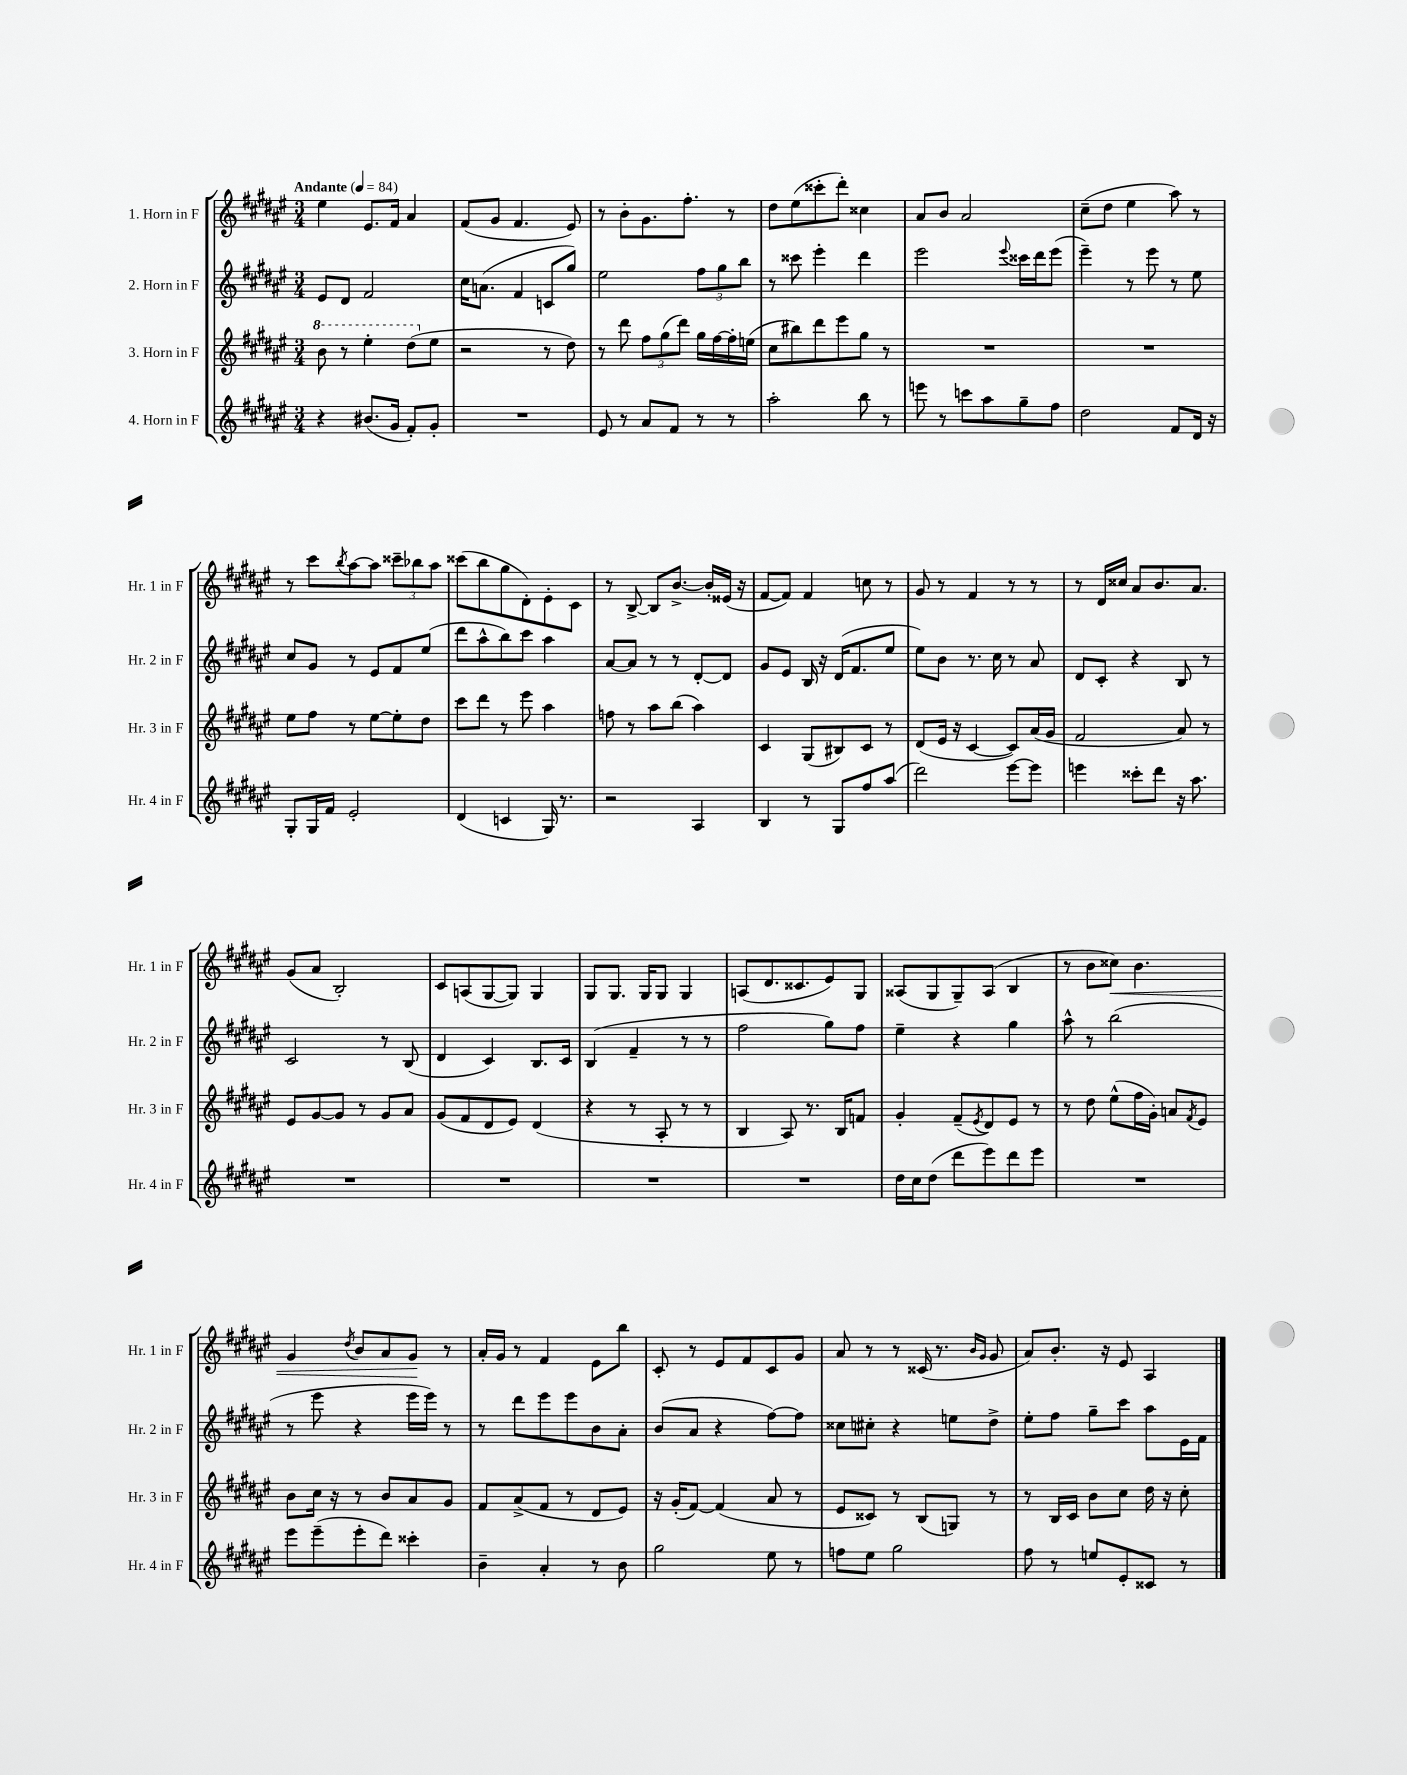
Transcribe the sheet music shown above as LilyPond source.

<<
\new StaffGroup <<
\new Staff = "s0" \with { instrumentName = "1. Horn in F" shortInstrumentName = "Hr. 1 in F" } {
    \clef treble \key fis \major \numericTimeSignature \time 3/4 \tempo "Andante" 4 = 84
    eis''4 eis'8. fis'16 ais'4 |
    fis'8( gis'8 fis'4. eis'8) |
    r8 b'8-. gis'8. fis''8.-. r8 |
    dis''8 eis''8( cisis'''8-. dis'''8-.) cisis''4 |
    ais'8 b'8 ais'2 |
    cis''8--( dis''8 eis''4 ais''8) r8 |
    r8 cis'''8 \acciaccatura { b''8 } ais''8~ ais''8 \tuplet 3/2 { cisis'''8-- bes''8 ais''8 } |
    cisis'''8( b''8 gis''8 dis'8-.) eis'8-. cis'8 |
    r8 b8~-> b8 b'8.~-> b'16-. eisis'16( r16 |
    fis'8~ fis'8) fis'4 c''8 r8 |
    gis'8 r8 fis'4 r8 r8 |
    r8 dis'16 cisis''16 ais'8 b'8. ais'8. |
    gis'8( ais'8 b2-.) |
    cis'8 a8( gis8~ gis8) gis4 |
    gis8 gis8. gis16 gis8 gis4 |
    a8( dis'8. cisis'8. eis'8) gis8 |
    aisis8( gis8 gis8--) aisis8( b4 |
    r8 b'8 cisis''8\<) b'4. |
    gis'4 \acciaccatura { dis''8 } b'8 ais'8 gis'8\! r8 |
    ais'16-. gis'16 r8 fis'4 eis'8 b''8 |
    cis'8-. r8 eis'8 fis'8 cis'8 gis'8 |
    ais'8 r8 r8 cisis'16( r8. \grace { b'16 gis'16 } gis'8 |
    ais'8) b'8.-. r16 eis'8 ais4 \bar "|." |
}
\new Staff = "s1" \with { instrumentName = "2. Horn in F" shortInstrumentName = "Hr. 2 in F" } {
    \clef treble \key fis \major \numericTimeSignature \time 3/4
    eis'8 dis'8 fis'2 |
    cis''16 a'8.( fis'4 c'8 gis''8) |
    eis''2 \tuplet 3/2 { fis''8 gis''8 b''8 } |
    r8 cisis'''8 eis'''4-. dis'''4 |
    eis'''2 \appoggiatura { eis'''8 } cisis'''16 dis'''16 eis'''8( |
    eis'''4--) r8 eis'''8 r8 eis''8 |
    cis''8 gis'8 r8 eis'8 fis'8 eis''8( |
    dis'''8 ais''8-^ b''8) cis'''8 ais''4 |
    ais'8~ ais'8 r8 r8 dis'8~-. dis'8 |
    gis'8 eis'8 b16 r16 dis'16( fis'8. eis''8 |
    eis''8) b'8 r8. cis''16 r8 ais'8 |
    dis'8 cis'8-. r4 b8 r8 |
    cis'2 r8 b8( |
    dis'4 cis'4) b8. cis'16 |
    b4( fis'4-- r8 r8 |
    fis''2 gis''8) fis''8 |
    eis''4-- r4 gis''4 |
    ais''8-^ r8 b''2( |
    r8 eis'''8 r4 eis'''16 eis'''16) r8 |
    r8 dis'''8 eis'''8 eis'''8 b'8 ais'8-. |
    b'8( ais'8 r4 fis''8~) fis''8 |
    cisis''8 cis''8-. r4 e''8 dis''8-> |
    eis''8-. fis''8 gis''8-- cis'''8 ais''8 eis'16 fis'16 \bar "|." |
}
\new Staff = "s2" \with { instrumentName = "3. Horn in F" shortInstrumentName = "Hr. 3 in F" } {
    \clef treble \key fis \major \numericTimeSignature \time 3/4
    \ottava #1 b''8 r8 eis'''4-. dis'''8( \ottava #0 eis''8 |
    r2 r8 dis''8) |
    r8 dis'''8 \tuplet 3/2 { fis''8 gis''8( dis'''8) } gis''16 fis''16~ fis''16-. e''16( |
    cis''8 bis''8) dis'''8 eis'''8 gis''8 r8 |
    R2. |
    R2. |
    eis''8 fis''8 r8 eis''8~ eis''8-. dis''8 |
    cis'''8 dis'''8 r8 eis'''8 ais''4 |
    f''8 r8 ais''8 b''8( ais''4) |
    cis'4 gis8( bis8) cis'8 r8 |
    dis'8( eis'16 r16 cis'4~ cis'8) ais'16( gis'16 |
    fis'2 ais'8) r8 |
    eis'8 gis'8~ gis'8 r8 gis'8 ais'8 |
    gis'8( fis'8 dis'8 eis'8) dis'4( |
    r4 r8 ais8-. r8 r8 |
    b4 ais8) r8. b16 f'8 |
    gis'4-. fis'8--( \acciaccatura { eis'8 } dis'8) eis'8 r8 |
    r8 dis''8 eis''8-^( fis''16 gis'16-.) a'8 \acciaccatura { fis'8 } eis'8 |
    b'8 cis''16 r16 r8 b'8 ais'8 gis'8 |
    fis'8 ais'8->( fis'8 r8 dis'8 eis'8) |
    r16 gis'16-.( fis'8~) fis'4( ais'8 r8 |
    eis'8 cisis'8) r8 b8( g8) r8 |
    r8 b16 cis'16 b'8 cis''8 dis''16 r16 cis''8-. \bar "|." |
}
\new Staff = "s3" \with { instrumentName = "4. Horn in F" shortInstrumentName = "Hr. 4 in F" } {
    \clef treble \key fis \major \numericTimeSignature \time 3/4
    r4 bis'8.( gis'16 fis'8-.) gis'8-. |
    R2. |
    eis'8 r8 ais'8 fis'8 r8 r8 |
    ais''2-. b''8 r8 |
    e'''8 r8 c'''8 ais''8 gis''8-- fis''8 |
    dis''2 fis'8 dis'16 r16 |
    gis8-. gis16 fis'16 eis'2-. |
    dis'4( c'4 gis16) r8. |
    r2 ais4 |
    b4 r8 gis8 fis''8 ais''8( |
    dis'''2) eis'''8~ eis'''8 |
    e'''4 cisis'''8-. dis'''8 r16 ais''8. |
    R2. |
    R2. |
    R2. |
    R2. |
    dis''16 cis''16 dis''8( dis'''8 eis'''8) dis'''8 eis'''8 |
    R2. |
    eis'''8 eis'''8--( eis'''8-. dis'''8) cisis'''4-. |
    b'4-- ais'4-. r8 b'8 |
    gis''2 eis''8 r8 |
    f''8 eis''8 gis''2 |
    fis''8 r8 e''8 eis'8-. cisis'8 r8 \bar "|." |
}
>>
>>
\layout { \context { \Score \remove "Bar_number_engraver" } }
